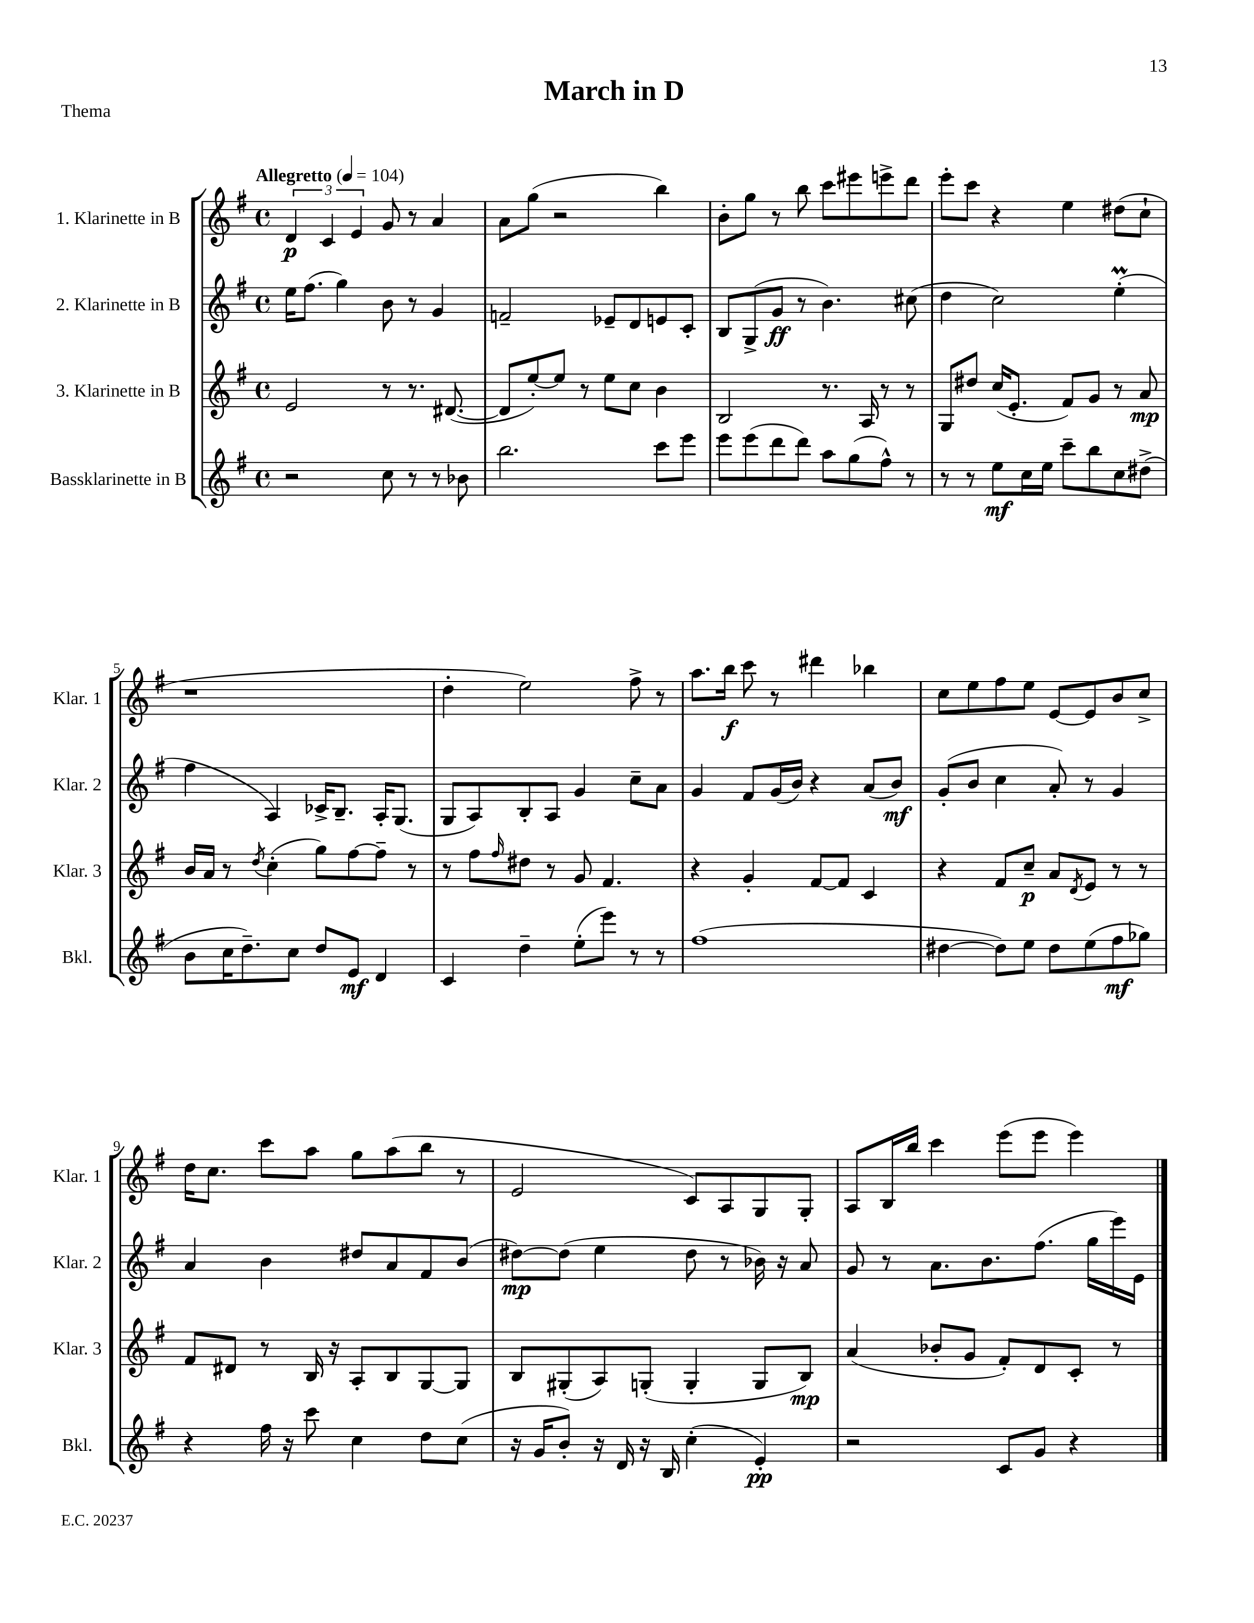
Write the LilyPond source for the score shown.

\header { title = "March in D" piece = "Thema" }
<<
\new StaffGroup <<
\new Staff = "s0" \with { instrumentName = "1. Klarinette in B" shortInstrumentName = "Klar. 1" } {
    \clef treble \key g \major \defaultTimeSignature \time 4/4 \tempo "Allegretto" 4 = 104
    \tuplet 3/2 { d'4\p c'4 e'4 } g'8 r8 a'4 |
    a'8 g''8( r2 b''4) |
    b'8-. g''8 r8 b''8 c'''8 eis'''8 e'''8-> d'''8 |
    e'''8-. c'''8 r4 e''4 dis''8( c''8-! |
    r1 |
    d''4-. e''2) fis''8-> r8 |
    a''8. b''16\f c'''8 r8 dis'''4 bes''4 |
    c''8 e''8 fis''8 e''8 e'8~ e'8 b'8 c''8-> |
    d''16 c''8. c'''8 a''8 g''8 a''8( b''8 r8 |
    e'2 c'8) a8 g8 g8-. |
    a8 b16 b''16 c'''4 e'''8( e'''8 e'''4) \bar "|." |
}
\new Staff = "s1" \with { instrumentName = "2. Klarinette in B" shortInstrumentName = "Klar. 2" } {
    \clef treble \key g \major \defaultTimeSignature \time 4/4
    e''16 fis''8.( g''4) b'8 r8 g'4 |
    f'2-- ees'8-- d'8 e'8 c'8-. |
    b8 g8->( g'8\ff r8 b'4.) cis''8( |
    d''4 c''2) e''4-.\prall( |
    fis''4 a4) ces'16-> b8.-- a16-. g8.( |
    g8 a8) b8-. a8 g'4 c''8-- a'8 |
    g'4 fis'8 g'16( b'16) r4 a'8( b'8\mf) |
    g'8-.( b'8 c''4 a'8-.) r8 g'4 |
    a'4 b'4 dis''8 a'8 fis'8 b'8( |
    dis''8~\mp) dis''8( e''4 dis''8 r8 bes'16) r16 a'8 |
    g'8 r8 a'8. b'8. fis''8.( g''16 e'''16) e'16 \bar "|." |
}
\new Staff = "s2" \with { instrumentName = "3. Klarinette in B" shortInstrumentName = "Klar. 3" } {
    \clef treble \key g \major \defaultTimeSignature \time 4/4
    e'2 r8 r8. dis'8.~( |
    dis'8 e''8~-.) e''8 r8 e''8 c''8 b'4 |
    b2 r8. a16 r8 r8 |
    g8 dis''8 c''16( e'8.-. fis'8) g'8 r8 a'8\mp |
    b'16 a'16 r8 \acciaccatura { d''8 } c''4-.( g''8) fis''8~ fis''8-- r8 |
    r8 fis''8 \grace { fis''16 } dis''8 r8 g'8 fis'4. |
    r4 g'4-. fis'8~ fis'8 c'4 |
    r4 fis'8 c''8--\p a'8 \acciaccatura { d'8 } e'8 r8 r8 |
    fis'8 dis'8 r8 b16 r16 a8-. b8 g8~ g8 |
    b8 gis8-.( a8) g8-.( g4-. g8 b8\mp) |
    a'4( bes'8-. g'8 fis'8-.) d'8 c'8-. r8 \bar "|." |
}
\new Staff = "s3" \with { instrumentName = "Bassklarinette in B" shortInstrumentName = "Bkl." } {
    \clef treble \key g \major \defaultTimeSignature \time 4/4
    r2 c''8 r8 r8 bes'8 |
    b''2. c'''8 e'''8 |
    e'''8 e'''8( d'''8 d'''8) a''8 g''8( fis''8-^) r8 |
    r8 r8 e''8\mf c''16 e''16 c'''8-- b''8 c''8 dis''8->( |
    b'8 c''16 d''8.--) c''8 d''8 e'8\mf d'4 |
    c'4 d''4-- e''8-.( e'''8) r8 r8 |
    fis''1( |
    dis''4~ dis''8) e''8 dis''8 e''8( fis''8\mf ges''8) |
    r4 fis''16 r16 c'''8 c''4 d''8 c''8( |
    r16 g'16 b'8-.) r16 d'16 r16 b16 c''4-.( e'4-.\pp) |
    r2 c'8 g'8 r4 \bar "|." |
}
>>
>>
